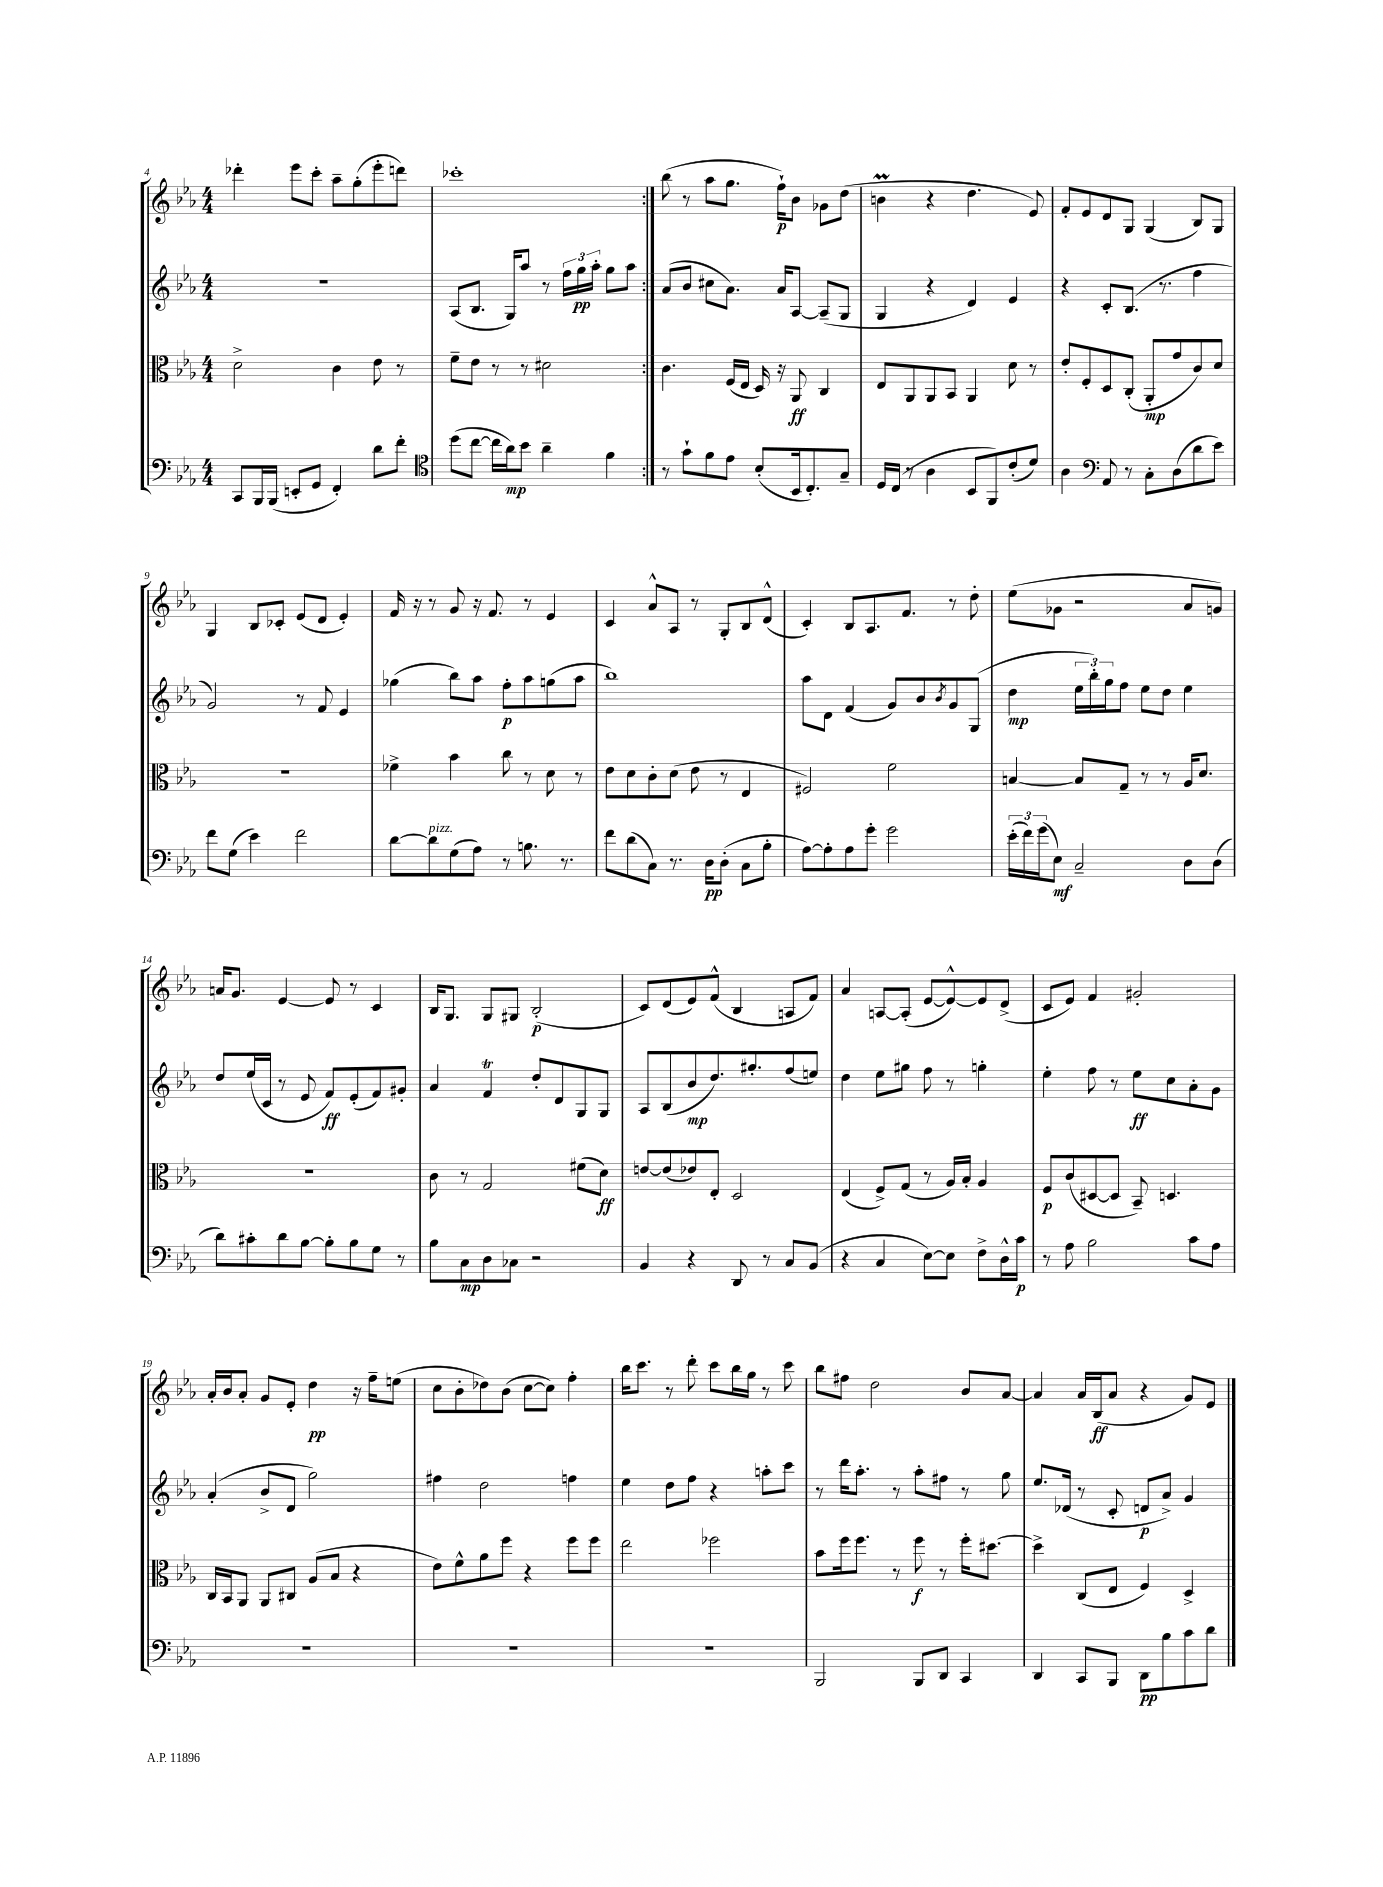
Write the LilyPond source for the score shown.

<<
\new StaffGroup <<
\new Staff = "s0" {
    \clef treble \key ees \major \numericTimeSignature \time 4/4
    \repeat volta 2 { des'''4-. ees'''8 c'''8-. aes''8-- g''8-.( ees'''8-. d'''8) |
    ces'''1-. | }
    bes''8( r8 aes''8 g''8. f''16-!\p) bes'8 ges'8 d''8( |
    b'4\prall r4 d''4. ees'8) |
    f'8-. ees'8 d'8 g8 g4( bes8) g8 |
    g4 bes8 ces'8-. ees'8( d'8 ees'4-.) |
    f'16 r16 r8 g'8 r16 f'8. r8 ees'4 |
    c'4 aes'8-^ aes8 r8 g8-. bes8 d'8-^( |
    c'4-.) bes8 aes8. f'8. r8 d''8-. |
    ees''8( ges'8 r2 aes'8 g'8) |
    a'16 g'8. ees'4~ ees'8 r8 c'4 |
    bes16 g8. g8 gis8 bes2-.\p( |
    c'8) d'8( ees'8) f'8-^( bes4 a8 f'8) |
    aes'4 a8~ a8-.( ees'8~ ees'8~-^) ees'8 d'8->( |
    c'8 ees'8) f'4 gis'2-. |
    aes'16-. bes'16 aes'8-. g'8 ees'8-. d''4\pp r16 f''16-- e''8( |
    c''8 bes'8-. des''8) bes'8( c''8~ c''8) f''4-. |
    bes''16 c'''8. r8 d'''8-. c'''8 bes''16 g''16 r8 c'''8 |
    bes''8 fis''8 d''2 bes'8 aes'8~ |
    aes'4 aes'16 bes16\ff( aes'8 r4 g'8) ees'8 \bar "|." |
}
\new Staff = "s1" {
    \clef treble \key ees \major \numericTimeSignature \time 4/4
    \repeat volta 2 { r1 |
    aes8( bes8. g16) aes''8 r8 \tuplet 3/2 { f''16 g''16\pp aes''16-. } g''8 aes''8 | }
    aes'8( bes'8 cis''8 aes'8.) aes'16 aes8~ aes8--( g8 |
    g4 r4 d'4) ees'4 |
    r4 c'8-. bes8.( r8. f''4 |
    g'2) r8 f'8 ees'4 |
    ges''4( bes''8) aes''8 f''8-.\p aes''8 g''8( aes''8 |
    bes''1) |
    aes''8 d'8 f'4( g'8) bes'8 \acciaccatura { bes'8 } g'8 g8( |
    d''4\mp \tuplet 3/2 { ees''16 bes''16-.) g''16 } f''8 ees''8 d''8 ees''4 |
    d''8 ees''16( c'16 r8 ees'8 f'8\ff) ees'8-.( f'8) gis'8-. |
    aes'4 f'4\trill d''8-. d'8 g8 g8 |
    aes8 bes8( bes'8\mp d''8.) gis''8.-. f''8( e''8) |
    d''4 ees''8 gis''8 f''8 r8 g''4-. |
    ees''4-. f''8 r8 ees''8\ff c''8 aes'8-. g'8 |
    aes'4-.( bes'8-> d'8 g''2) |
    fis''4 d''2 f''4 |
    ees''4 d''8 f''8 r4 a''8-. c'''8 |
    r8 d'''16 aes''8.-. r8 aes''8-. fis''8 r8 g''8 |
    ees''8. des'16( r8 c'8-. d'8\p aes'8->) g'4 \bar "|." |
}
\new Staff = "s2" {
    \clef alto \key ees \major \numericTimeSignature \time 4/4
    \repeat volta 2 { d'2-> c'4 ees'8 r8 |
    f'8-- ees'8 r8 r8 dis'2 | }
    c'4. f16( ees16 d16) r16 aes,8\ff c4 |
    ees8 aes,8 aes,8 bes,8 aes,4 d'8 r8 |
    ees'8-. f8-. d8 c8-.( aes,8-.\mp g'8 c'8) d'8 |
    R1 |
    fes'4-> bes'4 c''8 r8 d'8 r8 |
    ees'8 d'8 c'8-. d'8( ees'8 r8 ees4 |
    fis2) f'2 |
    b4~ b8 g8-- r8 r8 aes16 d'8. |
    R1 |
    c'8 r8 g2 fis'8( d'8\ff) |
    e'8~ e'8( ees'8) ees8-. d2 |
    ees4( f8->) g8( r8 aes16) bes16-. aes4 |
    f8\p c'8( dis8~ dis8 bes,8--) d4. |
    c16 bes,16 aes,8 aes,8 cis8 aes8( bes8 r4 |
    ees'8) f'8-^ aes'8 f''8 r4 f''8 f''8 |
    ees''2 fes''2 |
    bes'8 f''16 f''8. r8 f''8\f r8 f''16-. dis''8.~ |
    dis''4-> c8( ees8 f4) d4-> \bar "|." |
}
\new Staff = "s3" {
    \clef bass \key ees \major \numericTimeSignature \time 4/4
    \repeat volta 2 { c,8 bes,,16 bes,,16( e,8-. g,8 f,4-.) d'8 f'8-. |
    \clef tenor d''8( c''8~ c''16 aes'16\mp) bes'8 aes'4-- f'4 | }
    r8 g'8-! f'8 ees'8 bes8-.( bes,16 c8.-.) g8-- |
    d16 c16( r8 aes4 bes,8 f,8) c'8-.( d'8) |
    aes4 \clef bass aes,8 r8 c8-. d8( d'8 ees'8) |
    f'8 g8( ees'4) f'2 |
    d'8~ d'8^\markup { \italic "pizz." } g8( aes8) r8 b8. r8. |
    f'8 d'8( c8) r8. d16\pp d8-.( c8 bes8-. |
    aes8~) aes8-. aes8 g'8-. g'2 |
    \tuplet 3/2 { ees'16-.( f'16) g'16( } ees8\mf) c2-- d8 d8( |
    d'8) cis'8-. d'8 bes8~ bes8-. bes8 g8 r8 |
    bes8 c8\mp d8 ces8 r2 |
    bes,4 r4 d,8 r8 c8 bes,8( |
    r4 c4 ees8~) ees8 f8-> d16-^ c'16\p |
    r8 aes8 bes2 c'8 aes8 |
    R1 |
    R1 |
    R1 |
    bes,,2 bes,,8 d,8 c,4 |
    d,4 c,8 bes,,8 d,8\pp bes8 c'8 d'8 \bar "|." |
}
>>
>>
\layout { \context { \Score currentBarNumber = #4 } }
